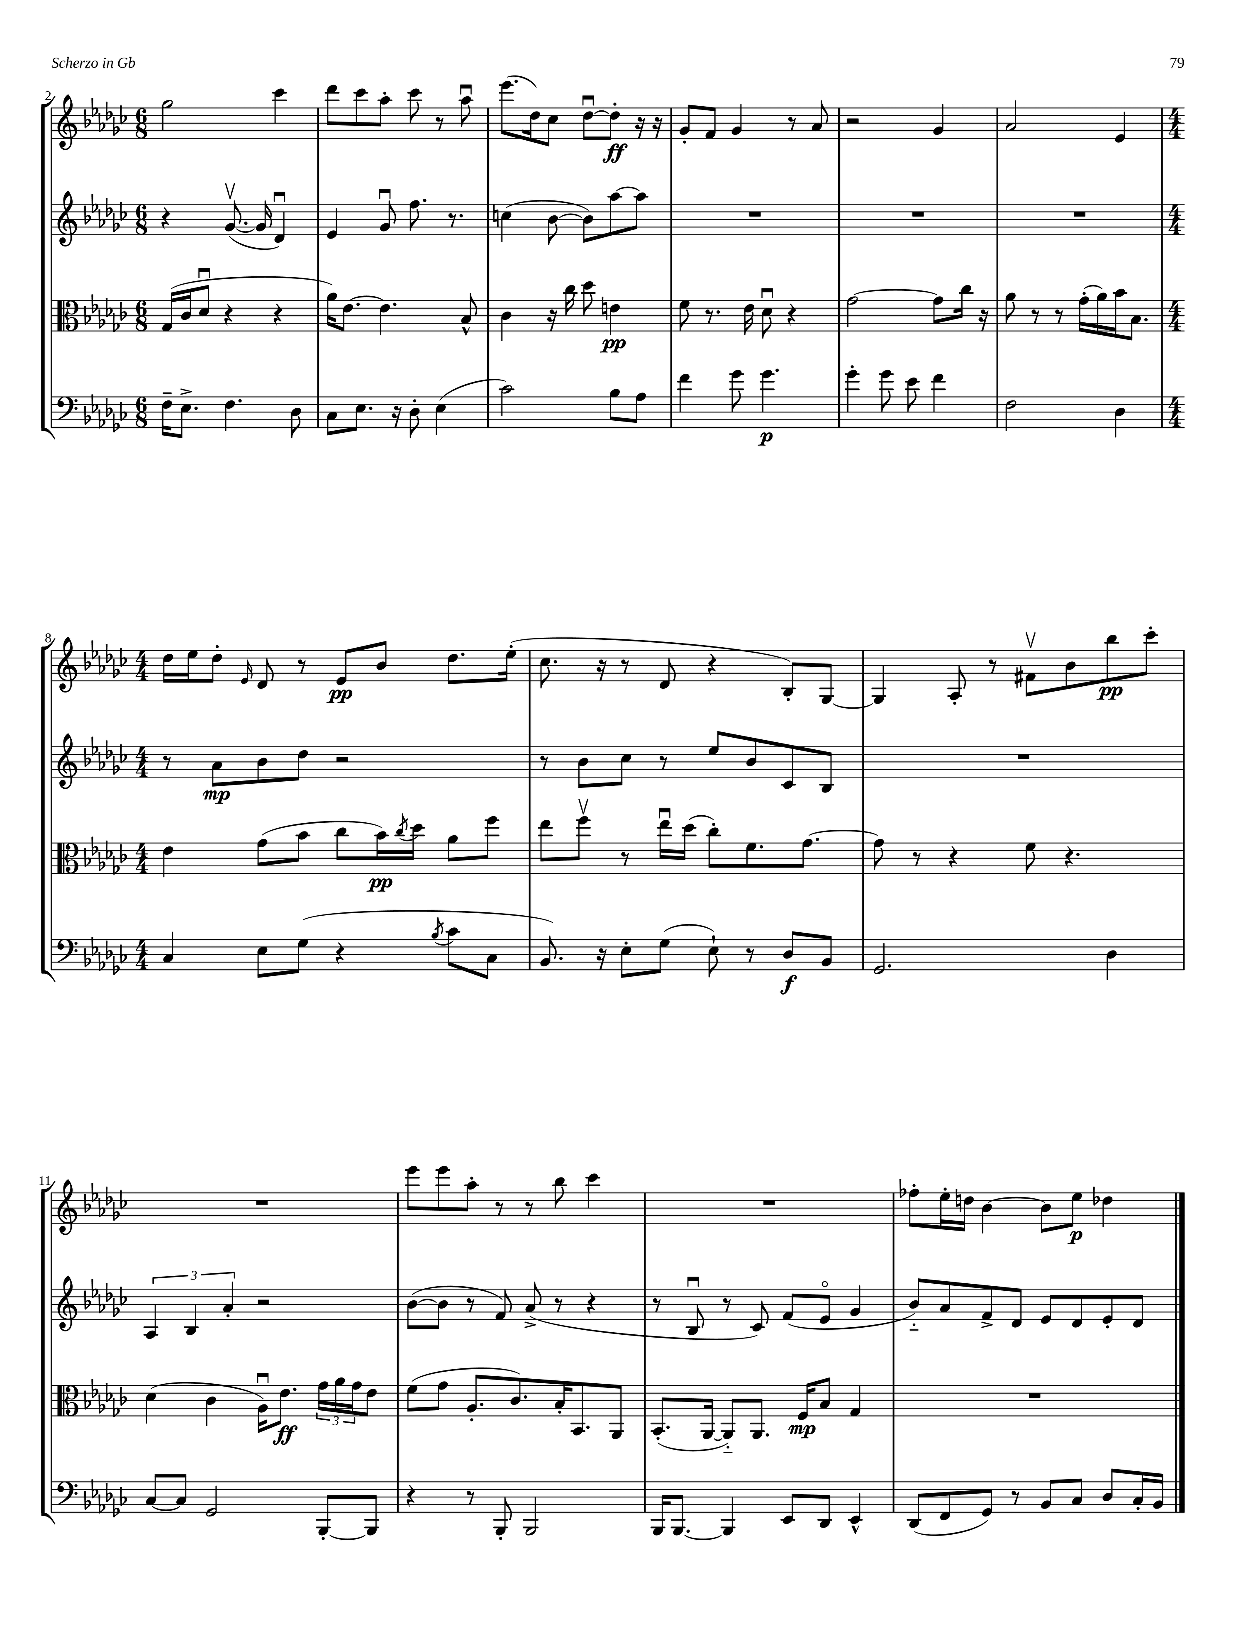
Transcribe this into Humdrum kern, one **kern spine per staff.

**kern	**kern	**kern	**kern
*staff4	*staff3	*staff2	*staff1
*clefF4	*clefC3	*clefG2	*clefG2
*k[b-e-a-d-g-c-]	*k[b-e-a-d-g-c-]	*k[b-e-a-d-g-c-]	*k[b-e-a-d-g-c-]
*M6/8	*M6/8	*M6/8	*M6/8
16F~\LK	(16G-/LL	4r	2gg-\
8.E-^\J	16c-/J	.	.
.	8d-u/J	.	.
4.F\	4r	([8.g-v/	.
.	.	16g-/]	.
.	4r	4d-u/)	4ccc-\
8D-\	.	.	.
=	=	=	=
8C-\L	16a-\LK)	4e-/	8ddd-\L
.	[8.e-\J	.	.
8.E-\J	.	.	8ccc-\
.	4.e-\]	8g-u/	8aa-'\J
16r	.	.	.
8D-'\	.	8.ff\	8ccc-\
(4E-\	.	.	8r
.	.	8.r	.
.	8B-^^/	.	8aa-u\
=	=	=	=
2c-\)	4c-\	(4cc\	(8.eee-\L
.	.	.	16dd-\k)
.	16r	[8b-\	8cc-\J
.	16cc-\	.	.
.	8dd-\	8b-\]L)	[8dd-u\L
8B-\L	4e\	[8aa-\	8dd-'\]J
8A-\J	.	8aa-\]J	16r
.	.	.	16r
=	=	=	=
4f\	8f\	2.r	8g-'/L
.	8.r	.	8f/J
8g-\	.	.	4g-/
.	16e-\	.	.
4.g-\	8d-u\	.	.
.	4r	.	8r
.	.	.	8a-/
=	=	=	=
4g-'\	[2g-\	2.r	2r
8g-\	.	.	.
8e-\	.	.	.
4f\	8g-\]L	.	4g-/
.	16cc-\Jk	.	.
.	16r	.	.
=	=	=	=
2F\	8a-\	2.r	2a-/
.	8r	.	.
.	8r	.	.
.	(16g-'\LL	.	.
.	16a-\)	.	.
4D-\	16b-\J	.	4e-/
.	8.B-\J	.	.
=	=	=	=
*M4/4	*M4/4	*M4/4	*M4/4
4C-/	4e-\	8r	16dd-\LL
.	.	.	16ee-\J
.	.	8a-\L	8dd-'\J
.	.	.	16qqe-/
8E-\L	(8g-\L	8b-\	8d-/
(8G-\J	8b-\J	8dd-\J	8r
4r	8cc-\L	2r	8e-/L
.	16b-\L)	.	8b-/J
.	8qcc-/	.	.
.	16dd-\JJ	.	.
8qB-/	.	.	.
8c-\L	8a-\L	.	8.dd-\L
8C-\J	8ff\J	.	.
.	.	.	(16ee-'\Jk
=	=	=	=
8.BB-/)	8ee-\L	8r	8.cc-\
.	8ffv\J	8b-\L	.
16r	.	.	16r
8E-'\L	8r	8cc-\J	8r
(8G-\J	16ee-u\LL	8r	8d-/
.	(16dd-\JJ	.	.
8E-`\)	8cc-'\L)	8ee-/L	4r
8r	8.f\	8b-/	.
8D-/L	.	8c-/	8B-'/L)
.	[8.g-\J	.	.
8BB-/J	.	8B-/J	[8G-/J
=	=	=	=
2.GG-/	8g-\]	1r	4G-/]
.	8r	.	.
.	4r	.	8A-'/
.	.	.	8r
.	8f\	.	8f#v\L
.	4.r	.	8b-\
4D-\	.	.	8bb-\
.	.	.	8ccc-'\J
=	=	=	=
[8C-/L	(4d-\	6A-/	1r
8C-/]J	.	.	.
.	.	6B-/	.
2GG-/	4c-\	.	.
.	.	6a-'/	.
.	16A-u\LK)	2r	.
.	8.e-\J	.	.
[8BBB-'/L	24g-\LL	.	.
.	24a-\	.	.
.	24g-\J	.	.
8BBB-/]J	8e-\J	.	.
=	=	=	=
4r	(8f\L	([8b-\L	8eee-\L
.	8g-\J	8b-\]J	8eee-\
8r	8.A-'/L	8r	8aa-'\J
8BBB-'/	.	8f/)	8r
.	8.c-/)	.	.
2BBB-/	.	(8a-^/	8r
.	16B-'/K	8r	8bb-\
.	8.BB-/	.	.
.	.	4r	4ccc-\
.	8AA-/J	.	.
=	=	=	=
16BBB-/LK	(8.BB-'/L	8r	1r
[8.BBB-/J	.	.	.
.	.	8B-u/	.
.	[16AA-/Jk	.	.
4BBB-/]	8AA-'~/]L)	8r	.
.	8.AA-/J	8c-/)	.
8EE-/L	.	(8f/L	.
.	16F/LK	.	.
8DD-/J	8B-/J	8e-o/J	.
4EE-^^/	4G-/	4g-/	.
=	=	=	=
(8DD-/L	1r	8b-'~/L)	8ff-'\L
8FF/	.	8a-/	16ee-'\L
.	.	.	16dd\JJ
8GG-/J)	.	8f^/	[4b-\
8r	.	8d-/J	.
8BB-/L	.	8e-/L	8b-\]L
8C-/J	.	8d-/	8ee-\J
8D-/L	.	8e-'/	4dd-\
16C-'/L	.	8d-/J	.
16BB-/JJ	.	.	.
==	==	==	==
*-	*-	*-	*-
